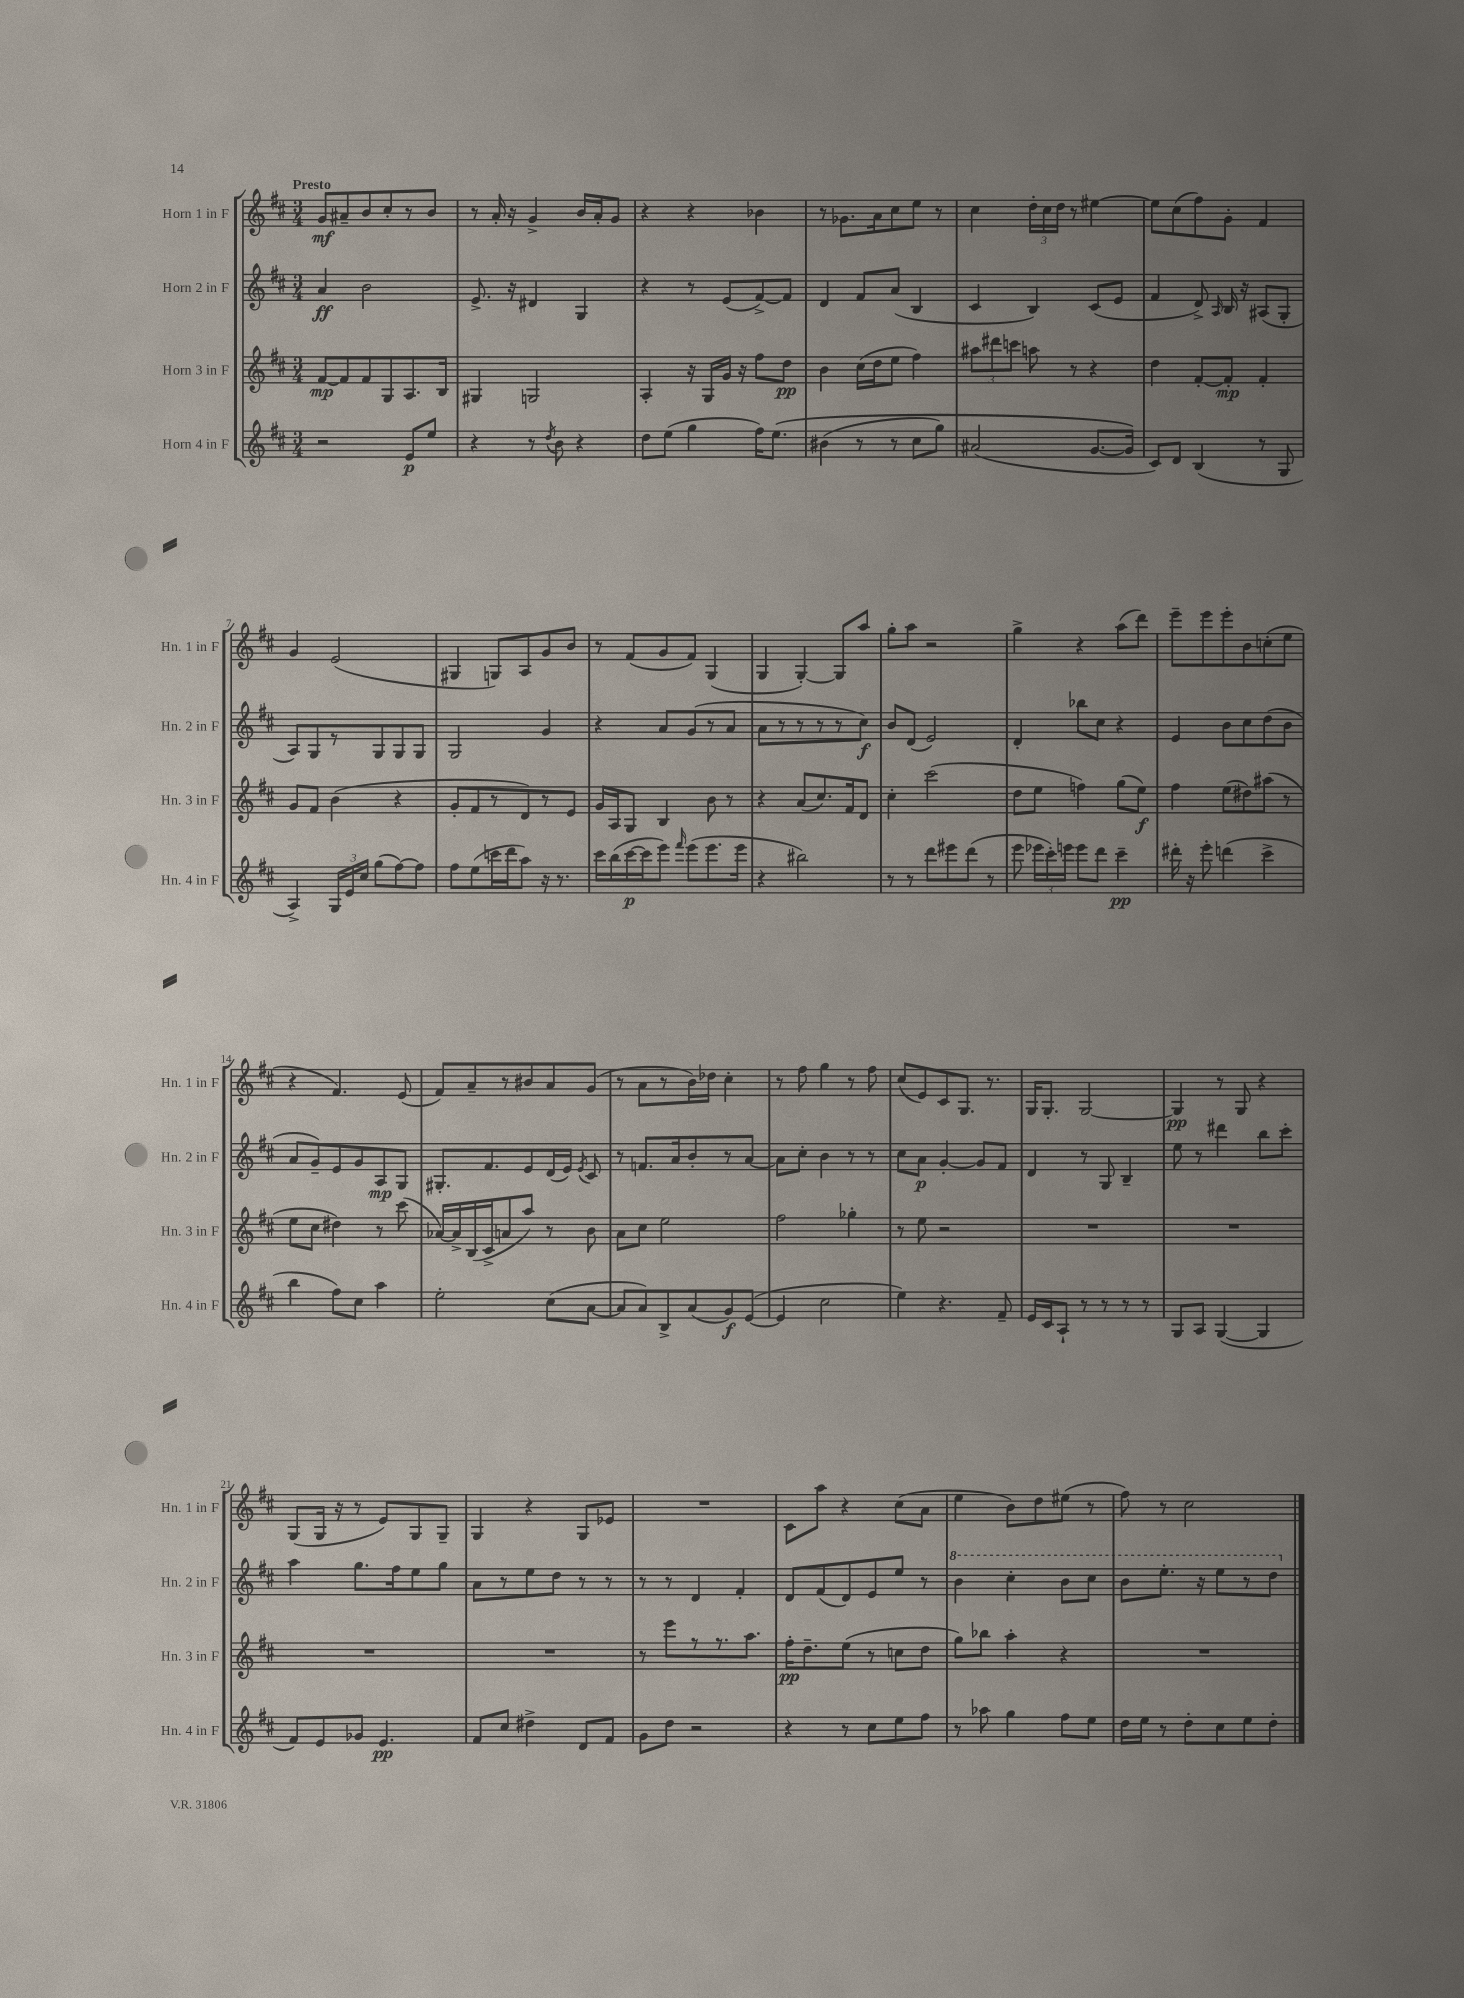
<<
\new StaffGroup <<
\new Staff = "s0" \with { instrumentName = "Horn 1 in F" shortInstrumentName = "Hn. 1 in F" } {
    \clef treble \key d \major \numericTimeSignature \time 3/4 \tempo "Presto"
    \autoBeamOff g'8[\mf ais'8-- b'8 cis''8-. r8 b'8] |
    r8 a'16-. r16 g'4-> b'16[ a'16-. g'8] |
    r4 r4 bes'4 |
    r8 ges'8.[ a'16 cis''8 e''8] r8 |
    cis''4 \tuplet 3/2 { d''16[-. cis''16 d''16] } r8 eis''4~ |
    eis''8[ cis''8( fis''8) g'8]-. fis'4 |
    g'4 e'2( |
    gis4 g8[) a8 g'8 b'8] |
    r8 fis'8[( g'8 fis'8]) g4( |
    g4 g4~-.) g8[ a''8] |
    g''8[-. a''8] r2 |
    g''4-> r4 a''8[( d'''8]) |
    e'''8[-- e'''8 e'''8-. b'8 c''8-.( e''8] |
    r4 fis'4.) e'8( |
    fis'8[) a'8-- r8 bis'8 a'8 g'8]( |
    r8 a'8[ r8 b'16) des''16] cis''4-. |
    r8 fis''8 g''4 r8 fis''8 |
    cis''8[( e'8) cis'8 g8.] r8. |
    g16[ g8.]-. g2~ |
    g4\pp r8 g8 r4 |
    g8[( g16] r16 r8 e'8[) g8 g8]-- |
    g4 r4 g8[ ees'8] |
    R2. |
    cis'8[ a''8] r4 cis''8[( a'8] |
    e''4 b'8[) d''8 eis''8]( r8 |
    fis''8) r8 cis''2 \bar "|." |
}
\new Staff = "s1" \with { instrumentName = "Horn 2 in F" shortInstrumentName = "Hn. 2 in F" } {
    \clef treble \key d \major \numericTimeSignature \time 3/4
    \autoBeamOff a'4\ff b'2 |
    e'8.-> r16 dis'4 g4 |
    r4 r8 e'8[( fis'8~->) fis'8] |
    d'4 fis'8[ a'8]( b4 |
    cis'4 b4) cis'8[( e'8] |
    fis'4 d'8->) \grace { a16 } b16 r16 ais8[( g8]-. |
    a8[) g8 r8 g8 g8 g8] |
    g2 g'4 |
    r4 a'8[ g'8( r8 a'8] |
    a'8[ r8 r8 r8 r8 cis''8]\f) |
    b'8[ d'8]( e'2) |
    d'4-. bes''8[ cis''8] r4 |
    e'4 b'8[ cis''8 d''8( b'8] |
    a'8[ g'8--) e'8 g'8 a8\mp g8] |
    gis8.[-. fis'8. e'8 d'16( e'16]) \acciaccatura { e'8 } cis'8 |
    r8 f'8.[ a'16 b'8-. r8 a'8]~ |
    a'8[ cis''8]-. b'4 r8 r8 |
    cis''8[ a'8]\p g'4~-. g'8[ fis'8] |
    d'4 r8 g8 b4-- |
    e''8 r8 dis'''4 b''8[ cis'''8]-. |
    a''4 g''8.[ fis''16 e''8 g''8] |
    a'8[ r8 e''8 d''8] r8 r8 |
    r8 r8 d'4 fis'4-. |
    d'8[ fis'8( d'8) e'8 e''8] r8 |
    \ottava #1 b''4 cis'''4-. b''8[ cis'''8] |
    b''8[ e'''8.]-. r16 e'''8[ r8 d'''8] \ottava #0 \bar "|." |
}
\new Staff = "s2" \with { instrumentName = "Horn 3 in F" shortInstrumentName = "Hn. 3 in F" } {
    \clef treble \key d \major \numericTimeSignature \time 3/4
    \autoBeamOff fis'8[~\mp fis'8 fis'8 g8 a8. b16] |
    gis4 g2 |
    a4-. r16 g16[ g'16] r16 fis''8[ d''8]\pp |
    b'4 cis''16[( d''16 e''8] fis''4) |
    \tuplet 3/2 { ais''8[ dis'''8 c'''8] } a''8 r8 r4 |
    d''4 fis'8[~-. fis'8]-.\mp fis'4-. |
    g'8[ fis'8] b'4( r4 |
    g'8[-. fis'8 r8 d'8) r8 e'8] |
    g'16[ a16 g8] b4 b'8 r8 |
    r4 a'8[( cis''8.) fis'16 d'8] |
    cis''4-. cis'''2( |
    d''8[ e''8] f''4) g''8[( e''8]\f) |
    fis''4 e''8[( dis''8) ais''8]( r8 |
    e''8[ cis''8] dis''4) r8 cis'''8( |
    aes'16[~) aes'16-> b16( cis'16-> a'8 a''8]) r8 b'8 |
    a'8[ cis''8] e''2 |
    fis''2 ges''4-. |
    r8 e''8 r2 |
    R2. |
    R2. |
    R2. |
    R2. |
    r8 e'''8[ r8 r8. a''8.] |
    fis''16[-.\pp d''8.-- e''8]( r8 c''8[ d''8] |
    g''8[) bes''8] a''4-. r4 |
    R2. \bar "|." |
}
\new Staff = "s3" \with { instrumentName = "Horn 4 in F" shortInstrumentName = "Hn. 4 in F" } {
    \clef treble \key d \major \numericTimeSignature \time 3/4
    \autoBeamOff r2 e'8[\p e''8] |
    r4 r8 \acciaccatura { d''8 } b'8 r4 |
    d''8[ e''8]( g''4 fis''16[) e''8.]\( |
    bis'4( r8 r8 cis''8[ g''8]) |
    ais'2( g'8.[~ g'16]\) |
    cis'8[) d'8] b4( r8 g8 |
    a4->) \tuplet 3/2 { g16[ e'16 cis''16] } g''8[( fis''8~) fis''8] |
    fis''8[ e''8( c'''16 d'''16 a''8]) r16 r8. |
    cis'''16[ b''16( cis'''16~\p cis'''16 e'''8]) \grace { fis'''16 } e'''8[( e'''8. e'''16] |
    r4 bis''2) |
    r8 r8 d'''8[ eis'''8 d'''8]( r8 |
    e'''8 \tuplet 3/2 { ees'''16[ cis'''16-.) e'''16] } e'''8[ d'''8] cis'''4--\pp |
    dis'''16-. r16 e'''8-. d'''4( cis'''4-> |
    b''4 fis''8[) cis''8] a''4 |
    e''2-. cis''8[( a'8]~ |
    a'8[ a'8) b8-> a'8( g'8\f) e'8]~( |
    e'4 cis''2 |
    e''4) r4. fis'8-- |
    e'16[ cis'16 a8]-! r8 r8 r8 r8 |
    g8[ a8] g4~( g4 |
    fis'8[) e'8 ges'8] e'4.\pp |
    fis'8[ cis''8] dis''4-> d'8[ fis'8] |
    g'8[ d''8] r2 |
    r4 r8 cis''8[ e''8 fis''8] |
    r8 aes''8 g''4 fis''8[ e''8] |
    d''16[ e''16] r8 d''8[-. cis''8 e''8 d''8]-. \bar "|." |
}
>>
>>
